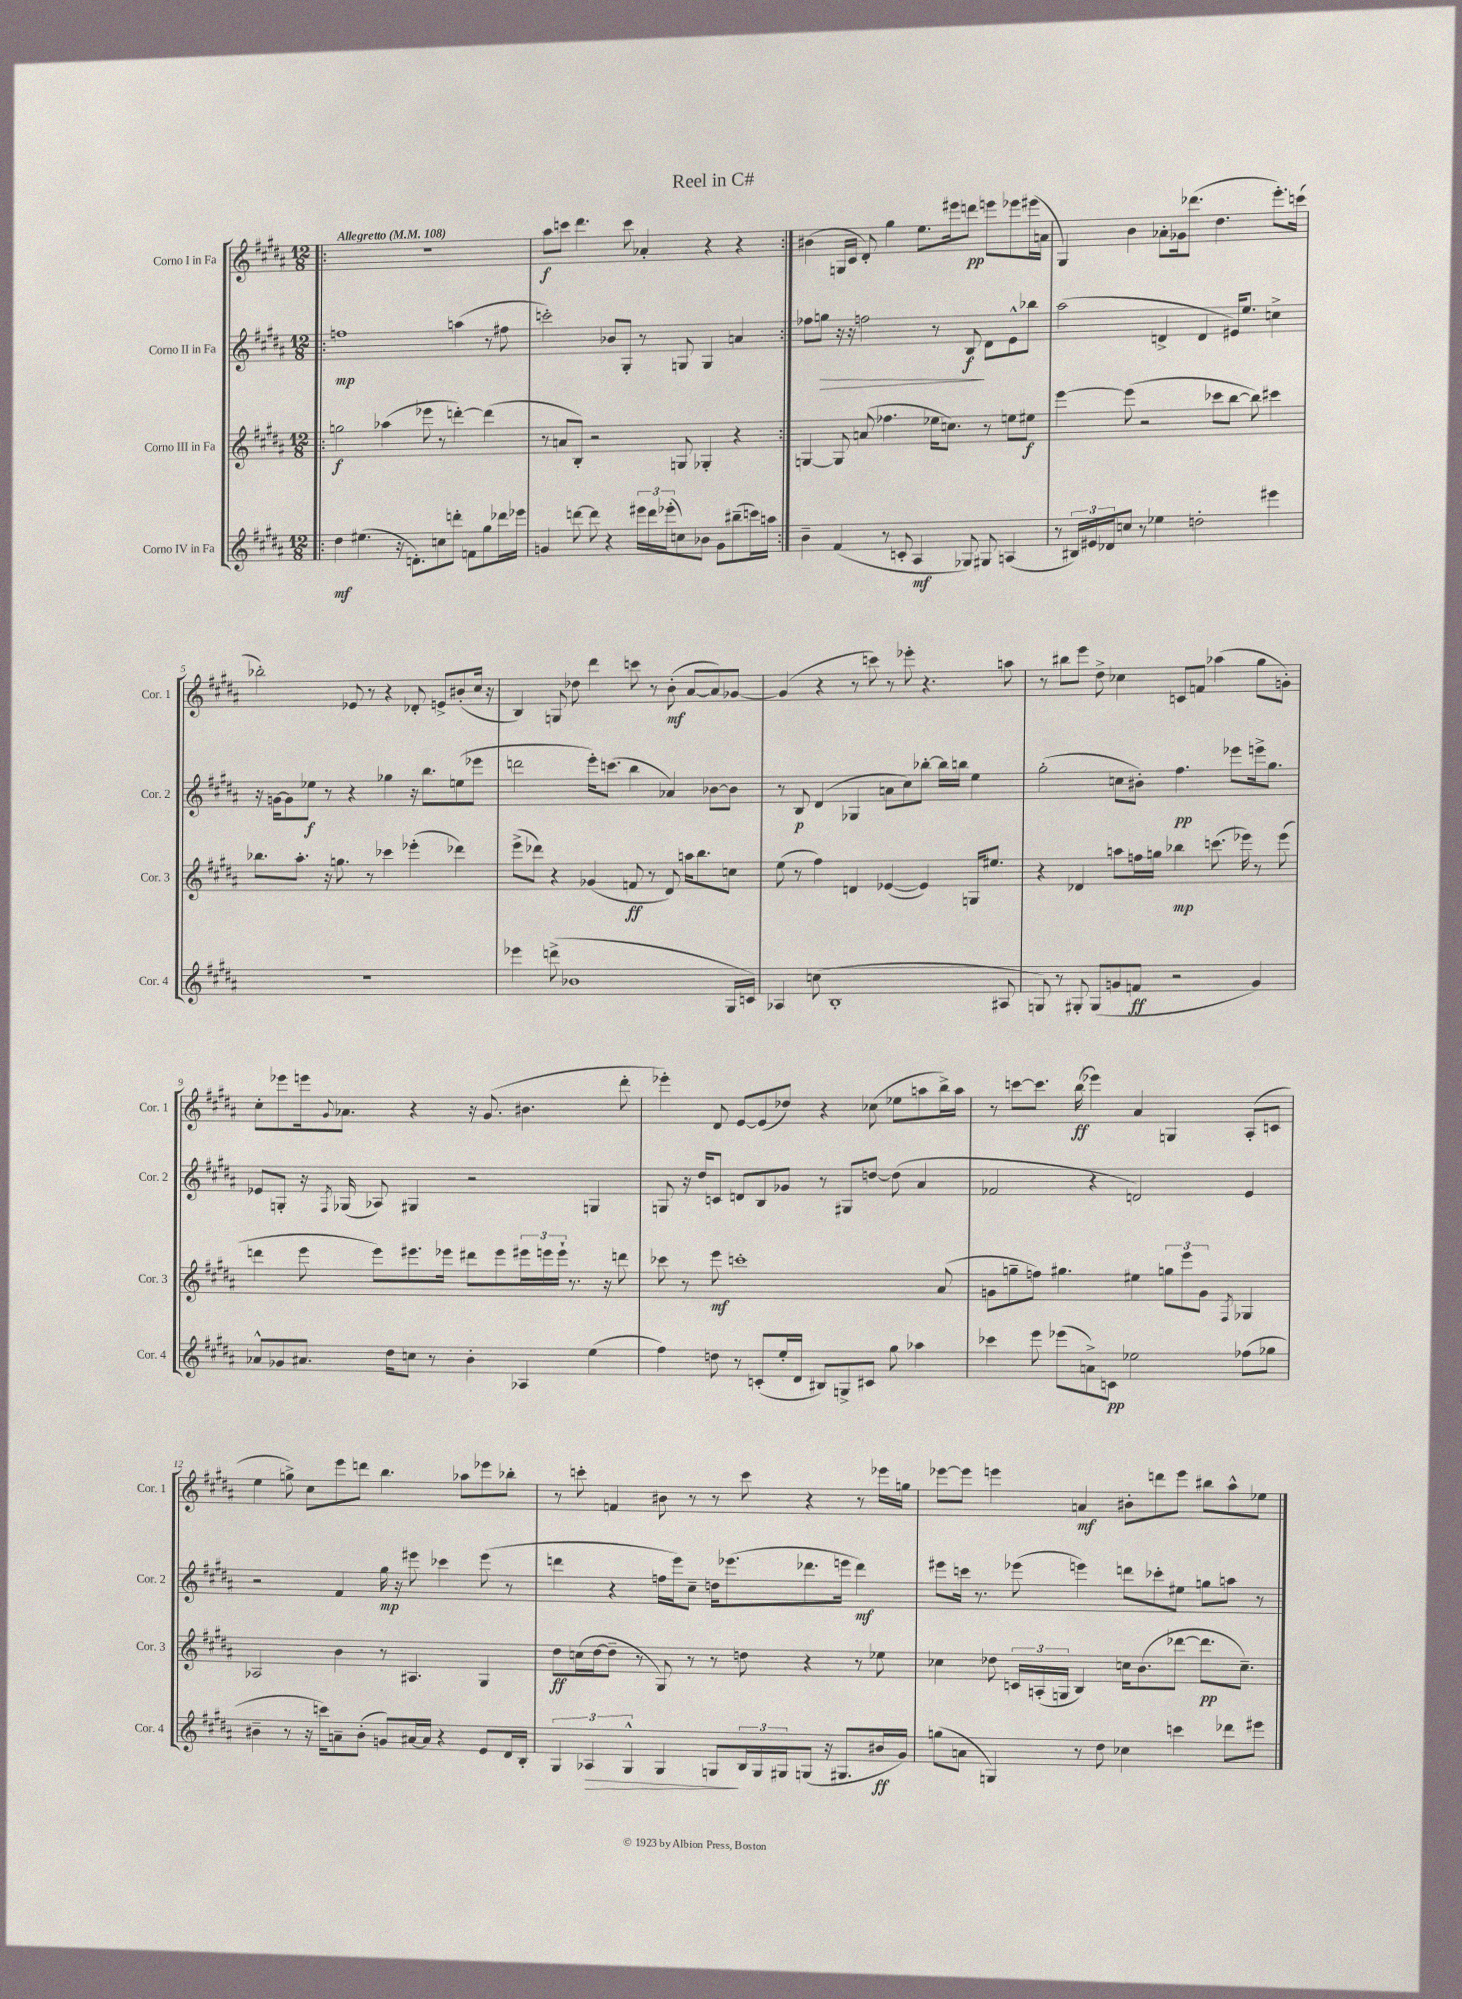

**kern	**kern	**kern	**kern
*staff4	*staff3	*staff2	*staff1
*clefG2	*clefG2	*clefG2	*clefG2
*k[f#c#g#d#a#]	*k[f#c#g#d#a#]	*k[f#c#g#d#a#]	*k[f#c#g#d#a#]
*M12/8	*M12/8	*M12/8	*M12/8
*MM108	*MM108	*MM108	*MM108
=!|:	=!|:	=!|:	=!|:
4dd#\	2gg\	1ff	1.r
(4.ee#\	.	.	.
.	(4aa-\	.	.
16r	.	.	.
8.d'\L)	.	.	.
.	8eee-\	.	.
8cc\	8r	.	.
8ddd'\J	[4ddd'\)	(4aa\	.
8f\L	.	.	.
8gg#\	(4ddd\]	8r	.
16ddd-\L	.	8ff#\	.
16eee-\JJ	.	.	.
=	=	=	=
4g/	8r	2ccc'\)	8aa#\L
.	8a/L	.	8ccc\J
[8ddd\	8B'/J)	.	4.ddd#\
8ddd\]	2r	.	.
4r	.	8b-/L	.
.	.	8G#'/J	8ccc\
24eee#\LL	.	8r	4a-'/
24ddd\	.	.	.
(24eee-'\J	.	.	.
8cc\)	8G/	8G/	.
8b-\J	4G-'/	4G/	4r
8g\L	.	.	.
(8bb#~\	4r	4a/	4r
16ccc\L)	.	.	.
16aa\JJ	.	.	.
=:|!	=:|!	=:|!	=:|!
4b~\	[4G/	8ff-\L	(4b#\
.	.	8gg\J	.
(4f#/	8G/]	16r	16G/LL
.	.	16r	16c#/JJ
.	(8a/	2ff\	8d#'/)
8r	4.ff-\	.	4gg#\
8c'/	.	.	.
4A#/	.	.	8.ee\L
.	16ee-\LK	8r	.
.	8.cc\J)	.	16eee#\k
8G-/)	.	8B/	8ddd\J
8G#/	8r	8d#\L	8eee\L
(4A/	8ee\L	8e^^\	8eee-\
.	8ee#\J	8bb-\J	(16eee#\L
.	.	.	16a\JJ
=	=	=	=
8r	[4eee\	(2aa#\	4G#/)
24B#/LL)	.	.	.
24e#/	.	.	.
24d-/J	.	.	.
8cc/J	(8eee\]	.	4b\
8r	2r	.	.
4ee-\	.	4d^/	8a-'\L
.	.	.	16g-\k
.	.	.	(8.ddd-\J
2dd'\	.	4d/	.
.	8ccc-\L	.	4.dd#\
.	[8bb\J	16e#/LK)	.
.	.	8.ee/J	.
.	8bb\])	.	.
4eee#\	4ccc#\	4cc^\	8.eee'\L)
.	.	.	(16ccc\Jk
=	=	=	=
1.r	8.bb-\L	16r	2bb-'\)
.	.	[16g\LK	.
.	.	8g\]	.
.	8.aa#'\J	.	.
.	.	8ee-\J	.
.	16r	8r	.
.	8.gg\	.	.
.	.	4r	8e-/
.	8r	.	8r
.	4ccc-\	4gg-\	4r
.	(4eee-'\	16r	8d-'/
.	.	8.bb\L	.
.	.	.	8e^/L
.	4ddd-\)	(8ee\	(8b#'/
.	.	8eee-\J	16cc#/Jk
.	.	.	16r
=	=	=	=
4eee-\	(8eee^\L	2ddd\	4B/)
.	8ddd-\J)	.	.
(8ddd^\	4r	.	8G/
1b-	.	.	8dd-\
.	(4g-/	16eee'\LK)	4ddd#\
.	.	(8.ccc\J	.
.	8f/	4bb\	8ccc\
.	8r	.	8r
.	8d#/)	4a-/)	(8b'\
.	16aa\LK	.	[8a#/L
.	8.bb\	.	.
.	.	[8b-\L	8a#/])
16G#/LL	8cc\J	8b-\]J	[8g-/J
16c/JJ)	.	.	.
=	=	=	=
4A-/	(8ee\	8r	(4g-/]
.	8r	8B/	.
(8cc\	4ff#\)	(4d#/	4r
1B'	.	.	.
.	4d/	4G-/	8r
.	.	.	8ccc\)
.	([4e-/	8a\L	8r
.	.	8cc#\)	8eee-'\
.	4e-/])	[8bb-'\J	4.r
.	.	16bb-\]LL	.
.	.	16bb\JJ	.
.	16G/LK	4ee\	.
.	8.ee#/J	.	.
8A#/	.	.	8aa\
=	=	=	=
8G/)	4r	(2gg#'\	8r
8r	.	.	8bb#\L
8G#'/	4d-/	.	8eee\J
(8G#/L	.	.	8dd#^\
8g/	8aa\L	8cc\L	4cc-\
8f/J	16ff\L	8b#'\J)	.
.	16gg\JJ	.	.
2r	4bb-\	4.ff#\	8c/L
.	.	.	8f/J
.	(8.ccc\	.	(4aa-\
.	.	8eee-\L	.
.	16eee-\)	.	.
4g/)	8r	16eee^\k	8gg#\L
.	.	8.gg#\J	.
.	(8eee-\	.	8g'\J)
=	=	=	=
8a-^^/L	4ddd\	8e-/L	8cc#'\L
8g-/	.	8G'/J	8eee-\
8.a#/J	8eee\	16r	16eee\k
.	.	8qF#/	8qqg#/
.	.	(16G-/	8.a-\J
.	8eee\L)	8A-/)	.
16dd#\LK	.	.	.
8cc\J	8.eee#\	4G#/	4r
8r	.	.	.
.	16eee-\Jk	.	.
4b'\	8ddd#\L	2r	16r
.	.	.	(8.g#/
.	8eee-\	.	.
4A-/	24eee#\L	.	4.b#\
.	24eee\	.	.
.	24eee`\JJ	.	.
.	8.r	.	.
(4ee\	.	4G/	.
.	16r	.	.
.	8ddd\	.	8ddd#'\
=	=	=	=
4ff#\)	8ccc-\	8G/	4eee-'\)
.	8r	16r	.
.	.	16dd#/LK	.
8dd\	8eee\	8c/J	8d#/
8r	1ccc'	8d/L	[8e/L
(8c'/L	.	8B/	(8e/]
16ee'/L	.	8g-/J	8dd-/J)
16d#/JJ	.	.	.
8B#/L)	.	8r	4r
8G^/	.	8G#/L	.
8c#/J	.	[8dd/J	(8cc-\
8gg#\	.	(8dd\]	8ee-\L
4aa-\	.	4a#/	8aa\
.	(8a#/	.	16bb^\L)
.	.	.	16aa\JJ
=	=	=	=
4ccc-\	8g\L	2f-/	8r
.	8gg~\	.	[8ccc\L
8eee\	8ff\J)	.	8.ccc\]J
(8eee-\L	4.gg#\	.	.
.	.	.	(16bb\
8a^\)	.	4r	4eee-\)
8c\J	.	.	.
2ee-\	4ee#\	2d/)	4a#/
.	12gg\L	.	4G/
.	12eee\	.	.
.	12g\J	.	.
.	8qF#/	.	.
(8ff-\L	4G-/	4e/	(8A#'/L
8gg-\J	.	.	8c/J
=	=	=	=
4b#~\	2A-/	2r	4ee\
8r	.	.	8gg^\)
16r	.	.	8cc#\L
16ccc\LK)	.	.	.
8a~\	4b\	4f#/	8eee\
(8b#'\J	.	.	8ddd\J
8g/L)	8r	16gg#\	4.bb\
.	.	16r	.
[16a#/L	4.A#/	8eee#\	.
16a#/]JJ	.	.	.
4r	.	4ccc-\	.
.	.	.	8aa-\L
8e/L	4G#/	(8eee#\	8eee-\
16d#/L	.	8r	8bb-'\J
16B'/JJ	.	.	.
=	=	=	=
6G#/	8dd#\L	4ddd\	8r
.	(16cc\L	.	8ccc'\
6A-/	.	.	.
.	[16dd#\J	.	.
.	8dd#~\]J	4r	4f/
6G#^^/	.	.	.
.	8r	.	.
4G#/	8G#/)	16ff\LL	8b#\
.	.	16eee\J)	.
.	8r	8cc#~\J	8r
8G/L	8r	16dd\LK	8r
.	.	(8.eee-\	.
24B/L	8dd\	.	8ccc\
24G/	.	.	.
24G#/J	.	.	.
(8G/J	4r	8.ddd-\	4r
16r	.	.	.
8.G#/L	.	16eee\Jk	.
.	8r	4ddd-\)	8r
16b#/L	8ee-\	.	16eee-\LL
16g#/JJ)	.	.	16gg\JJ
=	=	=	=
(8gg\L	4cc-\	8eee#\L	[8eee-\L
8a\J	.	16ccc\Jk	8eee-\]J
.	.	8.r	.
4G/)	8dd-\	.	4eee\
.	24c/LL	(8eee-\	.
.	(24A'/	.	.
.	24G/JJ	.	.
8r	4B/)	4eee\)	4a/
8dd#\	.	.	.
4cc-\	16cc\LK	8ddd\L	8b#'\L
.	(8.b\	.	.
.	.	8ccc-'\	8ddd\
4ccc\	[8ddd-\J	8ee#\J	8eee\J
.	8.ddd-\]L	8gg\L	8bb#\L
8ddd-\L	.	8aa\J	8aa#^^\
.	8.cc~\J)	.	.
8eee#\J	.	8r	8ee-\J
==	==	==	==
*-	*-	*-	*-
